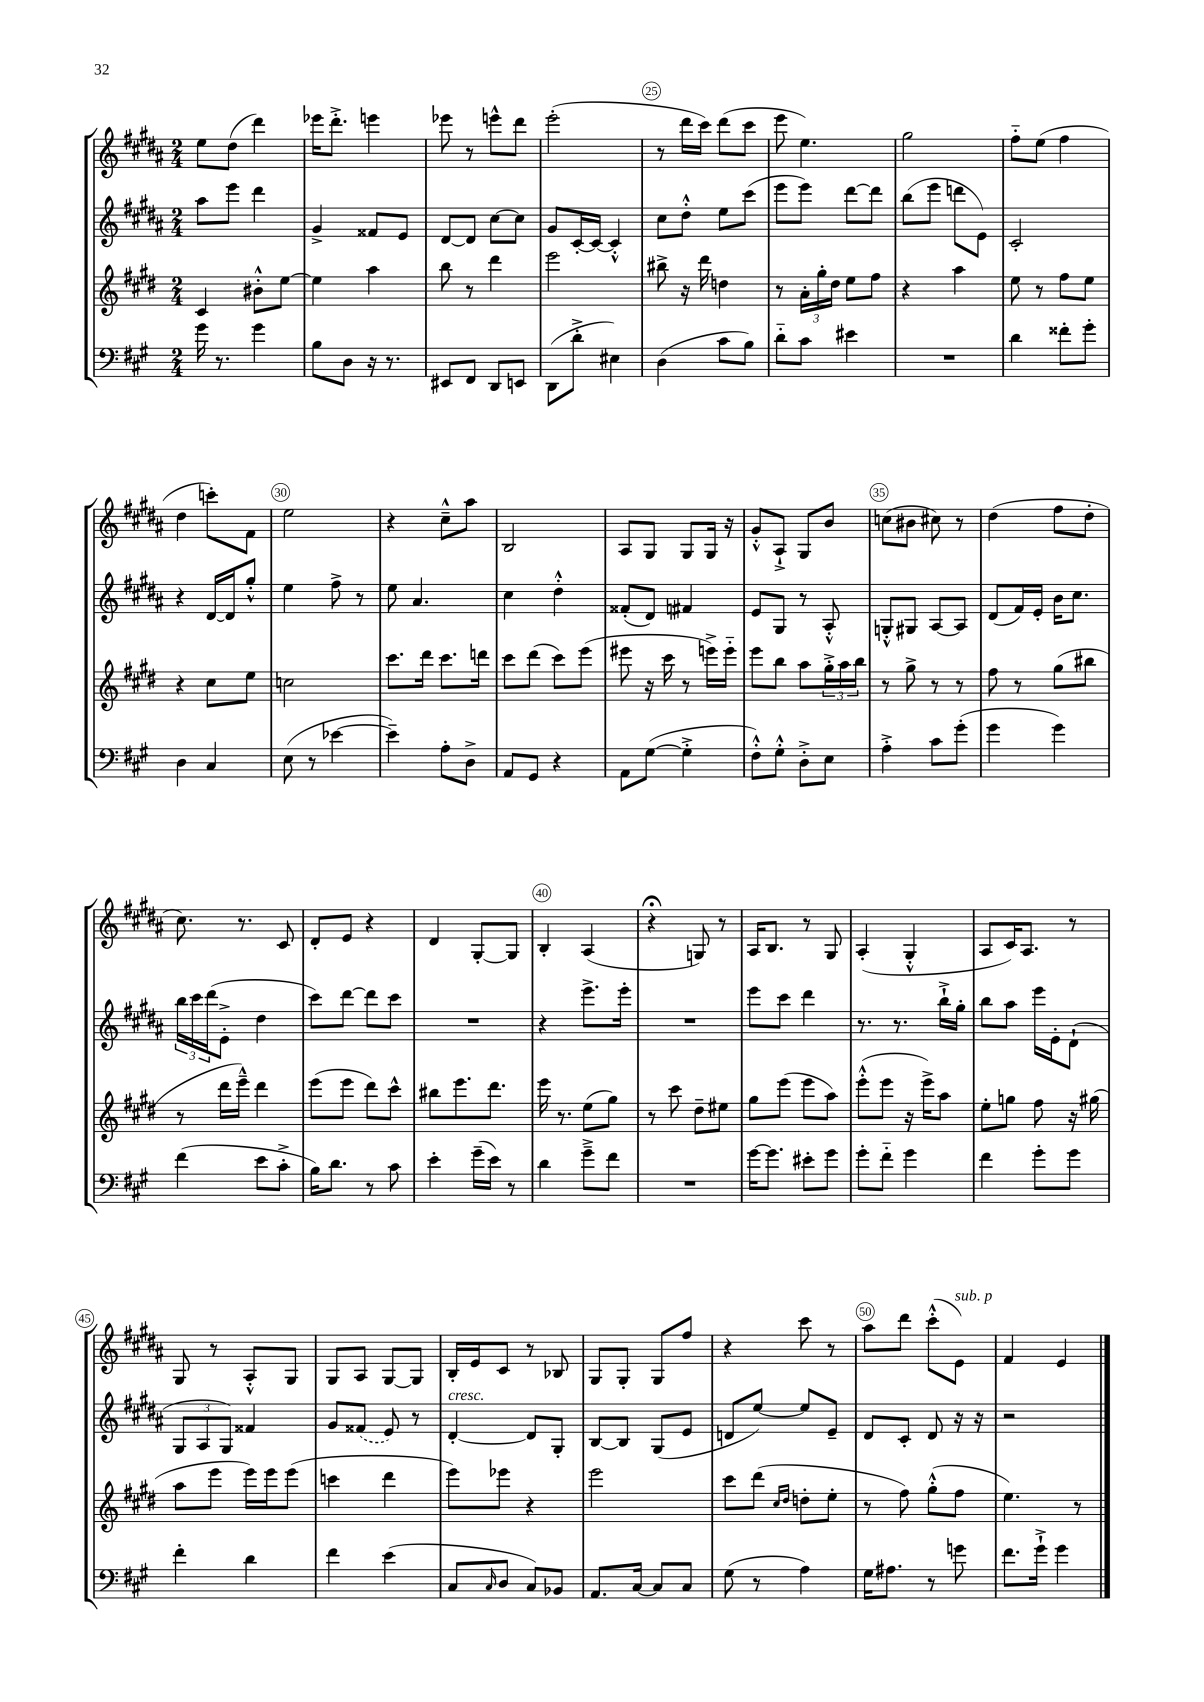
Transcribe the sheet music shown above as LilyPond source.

<<
\new StaffGroup <<
\new Staff = "s0" {
    \clef treble \key b \major \numericTimeSignature \time 2/4
    e''8 dis''8( dis'''4) |
    ees'''16 dis'''8.-.-> e'''4 |
    ees'''8 r8 e'''8-^ dis'''8 |
    e'''2-.( |
    r8 dis'''16 cis'''16) dis'''8( cis'''8 |
    e'''8 e''4.) |
    gis''2 |
    fis''8-_ e''8( fis''4 |
    dis''4 c'''8-.) fis'8 |
    e''2 |
    r4 cis''8---^ ais''8 |
    b2 |
    ais8 gis8 gis8 gis16 r16 |
    gis'8-.-^ ais8-!-> gis8 b'8 |
    c''8( bis'8 cis''8) r8 |
    dis''4( fis''8 dis''8-. |
    cis''8.) r8. cis'8 |
    dis'8-. e'8 r4 |
    dis'4 gis8~-. gis8 |
    b4-. ais4( |
    r4\fermata g8) r8 |
    ais16 b8. r8 gis8 |
    ais4-.( gis4-.-^ |
    ais8 cis'16) ais8. r8 |
    gis8 r8 ais8-.-^ gis8 |
    gis8 ais8 gis8~ gis8 |
    b16-. e'16 cis'8 r8 bes8 |
    gis8 gis8-. gis8 fis''8 |
    r4 cis'''8 r8 |
    ais''8 dis'''8 cis'''8-.-^( e'8^\markup { \italic "sub. p" }) |
    fis'4 e'4 \bar "|." |
}
\new Staff = "s1" {
    \clef treble \key b \major \numericTimeSignature \time 2/4
    ais''8 e'''8 dis'''4 |
    gis'4-> fisis'8 e'8 |
    dis'8~ dis'8 cis''8~ cis''8 |
    gis'8 cis'16~-. cis'16~ cis'4-.-^ |
    cis''8 dis''8-.-^ e''8 cis'''8( |
    e'''8 e'''8) dis'''8~ dis'''8 |
    b''8( e'''8 d'''8 e'8) |
    cis'2-. |
    r4 dis'16~ dis'16 gis''8-.-^ |
    e''4 fis''8-> r8 |
    e''8 ais'4. |
    cis''4 dis''4-.-^ |
    fisis'8-.( dis'8) fis'4 |
    e'8 gis8 r8 ais8-.-^ |
    g8-.-^ gis8 ais8~ ais8 |
    dis'8( fis'16) e'16-. b'16 cis''8. |
    \tuplet 3/2 { b''16 cis'''16 dis'''16( } e'8-.-> dis''4 |
    cis'''8) dis'''8~ dis'''8 cis'''8 |
    R2 |
    r4 e'''8.-> e'''16-. |
    R2 |
    e'''8 cis'''8 dis'''4 |
    r8. r8. b''16-!-> gis''16-. |
    b''8 ais''8 e'''16 e'16-. dis'8-!( |
    \tuplet 3/2 { gis8 ais8 gis8) } fisis'4 |
    gis'8 \once \slurDashed fisis'8( e'8) r8 |
    dis'4~-.^\markup { \italic "cresc." } dis'8 gis8-. |
    b8~ b8 gis8( e'8 |
    d'8 e''8~) e''8 e'8-- |
    dis'8 cis'8-. dis'8 r16 r16 |
    r2 \bar "|." |
}
\new Staff = "s2" {
    \clef treble \key e \major \numericTimeSignature \time 2/4
    cis'4 bis'8-.-^ e''8~ |
    e''4 a''4 |
    b''8 r8 dis'''4 |
    e'''2 |
    bis''8-> r16 dis'''16 d''4 |
    r8 \tuplet 3/2 { a'16-. gis''16-. dis''16 } e''8 fis''8 |
    r4 a''4 |
    e''8 r8 fis''8 e''8 |
    r4 cis''8 e''8 |
    c''2 |
    cis'''8. dis'''16 cis'''8. d'''16 |
    cis'''8 dis'''8( cis'''8) e'''8( |
    eis'''8 r16 cis'''16 r8 e'''16->) e'''16-_ |
    e'''8 b''8 a''8 \tuplet 3/2 { gis''16-.-> a''16 b''16 } |
    r8 gis''8-> r8 r8 |
    fis''8 r8 gis''8( bis''8 |
    r8 dis'''16 e'''16---^) dis'''4 |
    e'''8( e'''8 dis'''8) cis'''8-^ |
    bis''8 e'''8. dis'''8. |
    e'''16 r8. e''8( gis''8) |
    r8 cis'''8 dis''8-- eis''8 |
    gis''8 e'''8( e'''8 a''8) |
    e'''8-.-^( e'''8 r16 e'''16->) a''8 |
    e''8-. g''8 fis''8 r16 gis''16( |
    a''8 e'''8 e'''16) e'''16 e'''8( |
    c'''4 dis'''4 |
    e'''8) ees'''8 r4 |
    e'''2 |
    cis'''8 dis'''8( \grace { cis''16 dis''16 } d''8-. e''8-. |
    r8 fis''8) gis''8-.-^( fis''8 |
    e''4.) r8 \bar "|." |
}
\new Staff = "s3" {
    \clef bass \key a \major \numericTimeSignature \time 2/4
    gis'16 r8. gis'4 |
    b8 d8 r16 r8. |
    eis,8 fis,8 d,8 e,8 |
    d,8( d'8-.-> eis4) |
    d4( cis'8 b8) |
    d'8-_ cis'8 eis'4 |
    R2 |
    d'4 fisis'8-. gis'8-. |
    d4 cis4 |
    e8( r8 ees'4~ |
    ees'4--) a8-. d8-> |
    a,8 gis,8 r4 |
    a,8 gis8~( gis4-.-> |
    fis8-.-^) gis8-.-^ d8-.-> e8 |
    a4-.-> cis'8 gis'8-.( |
    gis'4 gis'4) |
    fis'4( e'8 cis'8-.-> |
    b16) d'8. r8 cis'8 |
    e'4-. gis'16--( e'16) r8 |
    d'4 gis'8---> fis'8 |
    R2 |
    gis'16~ gis'8. eis'8-. gis'8 |
    gis'8-. fis'8-_ gis'4 |
    fis'4 gis'8-. gis'8 |
    fis'4-. d'4 |
    fis'4 e'4( |
    cis8 \grace { cis16 } d8 cis8) bes,8 |
    a,8. cis16~ cis8 cis8 |
    gis8( r8 a4) |
    gis16 ais8. r8 g'8 |
    fis'8. gis'16-!-> gis'4 \bar "|." |
}
>>
>>
\layout { \context { \Score currentBarNumber = #21 \override BarNumber.break-visibility = ##(#f #t #t) barNumberVisibility = #(every-nth-bar-number-visible 5) \override BarNumber.stencil = #(make-stencil-circler 0.1 0.3 ly:text-interface::print) } }
